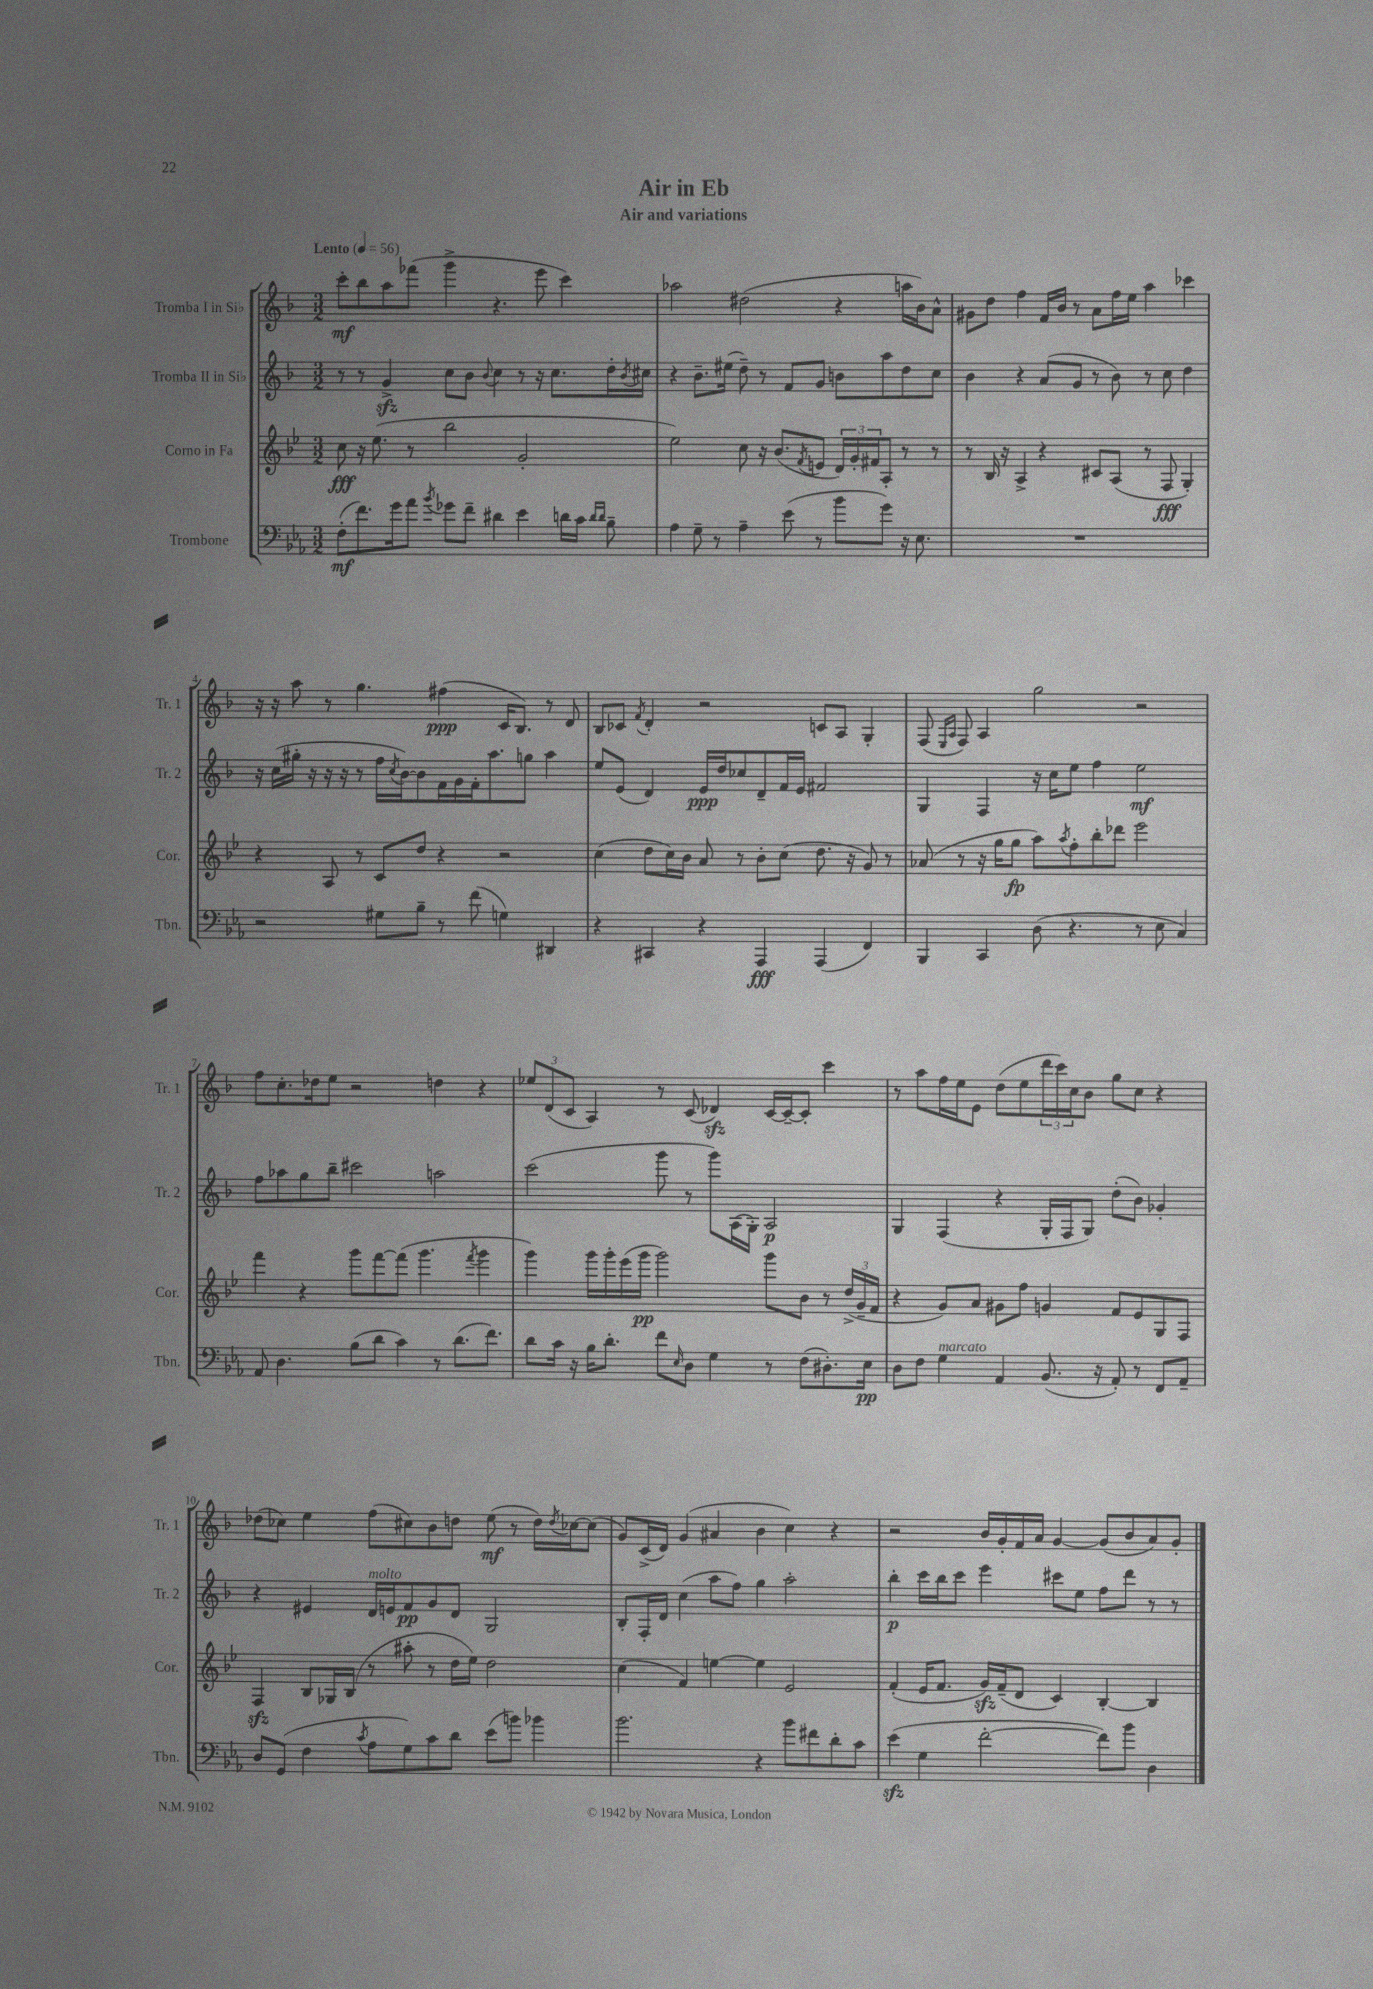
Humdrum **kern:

**kern	**dynam	**kern	**dynam	**kern	**dynam	**kern	**dynam
*part4	*part4	*part3	*part3	*part2	*part2	*part1	*part1
*staff4	*staff4	*staff3	*staff3	*staff2	*staff2	*staff1	*staff1
*I"Trombone	*	*I"Corno in Fa	*	*I"Tromba II in Si♭	*	*I"Tromba I in Si♭	*
*I'Tbn.	*	*I'Cor.	*	*I'Tr. 2	*	*I'Tr. 1	*
*clefF4	*	*clefG2	*	*clefG2	*	*clefG2	*
*k[b-e-a-]	*	*k[b-e-]	*	*k[b-]	*	*k[b-]	*
*M3/2	*	*M3/2	*	*M3/2	*	*M3/2	*
*MM56	*	*MM56	*	*MM56	*	*MM56	*
=1	=1	=1	=1	=1	=1	=1	=1
!	!	!	!	!	!	!LO:TX:a:B:t=Lento	!
(8F'\L	mf	8cc\	fff	8r	.	8ccc'\L	mf
8.f\)	.	16r	.	8r	.	8bb-\	.
.	.	(8.ee-\	.	.	.	.	.
.	.	.	.	4gzz^/	.	8aa\	.
16g\k	.	.	.	.	.	.	.
8a-\J	.	8r	.	.	.	(8fff-X\J	.
8qb-/	.	.	.	.	.	.	.
8g-X\L	.	2bb-\	.	8cc\L	.	4ggg^\	.
8f~\J	.	.	.	8b-\J	.	.	.
.	.	.	.	8qqb-/	.	.	.
4d#X\	.	.	.	4cc\	.	4.r	.
4e-\	.	2g'/	.	8r	.	.	.
.	.	.	.	16r	.	8eee\	.
.	.	.	.	8.cc\L	.	.	.
16dn\LL	.	.	.	.	.	4ccc\)	.
16c\JJ	.	.	.	.	.	.	.
16qqd/LL	.	.	.	.	.	.	.
16qqd/JJ	.	.	.	.	.	.	.
8B-~\	.	.	.	16dd'\L	.	.	.
.	.	.	.	8qb-/	.	.	.
.	.	.	.	16cc#X\JJ	.	.	.
=2	=2	=2	=2	=2	=2	=2	=2
4A-\	.	2ee-\)	.	4r	.	2aa-X\	.
8G~\	.	.	.	8.b-~\L	.	.	.
8r	.	.	.	.	.	.	.
.	.	.	.	(16ee#X\Jk	.	.	.
4A-~\	.	8cc\	.	8dd~\)	.	(2dd#X\	.
.	.	16r	.	8r	.	.	.
.	.	(8.b-/L	.	.	.	.	.
(8e-\	.	.	.	8f/L	.	.	.
.	.	8qf/	.	.	.	.	.
8r	.	8en/J	.	8g/J	.	.	.
8b-\L	.	24d/LL)	.	8bn\L	.	4r	.
.	.	24g'/	.	.	.	.	.
.	.	24f#X/J	.	.	.	.	.
8g\J)	.	8A'/J	.	8aa\	.	.	.
16r	.	8r	.	8dd\	.	16aan\LL	.
8.E-\	.	.	.	.	.	16b-\J)	.
.	.	8r	.	8cc\J	.	8a^^\J	.
=3	=3	=3	=3	=3	=3	=3	=3
1.r	.	8r	.	4b-\	.	8g#X\L	.
.	.	16B-/	.	.	.	8dd\J	.
.	.	16r	.	.	.	.	.
.	.	4A^/	.	4r	.	4ff\	.
.	.	4r	.	(8a/L	.	16f/LL	.
.	.	.	.	.	.	16b-/JJ	.
.	.	.	.	8g/J	.	8r	.
.	.	8c#X/L	.	8r	.	8a\L	.
.	.	(8A/J	.	8b-\)	.	16ff\L	.
.	.	.	.	.	.	16ee\JJ	.
.	.	8r	.	8r	.	4aa\	.
.	.	8F/	fff	8cc\	.	.	.
.	.	4G'/)	.	4dd\	.	4ccc-X\	.
!!LO:LB:g=z
=4	=4	=4	=4	=4	=4	=4	=4
2r	.	4r	.	16r	.	16r	.
.	.	.	.	(16cc\LL	.	16r	.
.	.	.	.	16gg#X'\JJ	.	8aa\	.
.	.	.	.	16r	.	.	.
.	.	8A/	.	16r	.	8r	.
.	.	.	.	16r	.	.	.
.	.	8r	.	8r	.	4.gg\	.
8G#X\L	.	8c/L	.	16ff\LL	.	.	.
.	.	.	.	8qcc/	.	.	.
.	.	.	.	[16b-\J)	.	.	.
8B-~\J	.	8dd/J	.	8b-\]	.	.	.
8r	.	4r	.	16f\L	.	(4ff#X\	ppp
.	.	.	.	16g\	.	.	.
(8f\	.	.	.	16f'\J	.	.	.
.	.	.	.	8.aa\	.	.	.
4Gn\)	.	2r	.	.	.	16c/KL	.
.	.	.	.	.	.	8.B-/J)	.
.	.	.	.	8ggn\J	.	.	.
4DD#X/	.	.	.	4aa\	.	8r	.
.	.	.	.	.	.	8d/	.
=5	=5	=5	=5	=5	=5	=5	=5
4r	.	(4cc\	.	8ee/L	.	8B-/L	.
.	.	.	.	(8e/J	.	8c-X/J	.
.	.	.	.	.	.	8qf/	.
4CC#X/	.	8dd\L	.	4d/)	.	4d'/	.
.	.	16cc\L)	.	.	.	.	.
.	.	16b-\JJ	.	.	.	.	.
4r	.	8a/	.	16e/LL	ppp	2r	.
.	.	.	.	16dd/J	.	.	.
.	.	8r	.	8cc-X/	.	.	.
4AAA-/	fff	8b-'\L	.	8d~/	.	.	.
.	.	(8cc\J	.	16f/L	.	.	.
.	.	.	.	16e/JJ	.	.	.
(4AAA-/	.	8.dd\	.	2f#X/	.	8cn/L	.
.	.	.	.	.	.	8A/J	.
.	.	16r	.	.	.	.	.
4FF/)	.	8g/)	.	.	.	4G'/	.
.	.	8r	.	.	.	.	.
=6	=6	=6	=6	=6	=6	=6	=6
4BBB-/	.	(8a-X/	.	4G/	.	(8F/	.
.	.	.	.	.	.	16qqE/LL	.
.	.	.	.	.	.	16qqA/JJ	.
.	.	8r	.	.	.	8F/)	.
4CC/	.	16r	.	4F/	.	4A/	.
.	.	16gg\KL	.	.	.	.	.
.	.	8gg\J	fp	.	.	.	.
(8D\	.	8aa\L)	.	16r	.	2gg\	.
.	.	.	.	16cc\KL	.	.	.
.	.	8qaa/	.	.	.	.	.
4.r	.	8ff'\	.	8ee\J	.	.	.
.	.	8bb-'\	.	4ff\	.	.	.
.	.	8ddd-X\J	.	.	.	.	.
8r	.	2eee-\	.	2ee\	mf	2r	.
8E-\	.	.	.	.	.	.	.
4C/)	.	.	.	.	.	.	.
!!LO:LB:g=z
=7	=7	=7	=7	=7	=7	=7	=7
8AA-/	.	4fff\	.	8ff\L	.	8ff\L	.
4.D\	.	.	.	8aa-X\	.	8.cc'\	.
.	.	4r	.	8gg\	.	.	.
.	.	.	.	.	.	16dd-X\k	.
.	.	.	.	8bb-~\J	.	8ee\J	.
(8B-\L	.	8ggg\L	.	2ccc#X\	.	2r	.
8d\J	.	[8fff\	.	.	.	.	.
4c\)	.	(8fff\J]	.	.	.	.	.
.	.	4.ggg\	.	.	.	.	.
8r	.	.	.	2aan\	.	4ddn\	.
(8.d\L	.	.	.	.	.	.	.
.	.	8qfff/	.	.	.	.	.
.	.	4ggg\	.	.	.	4r	.
8.f\J)	.	.	.	.	.	.	.
=8	=8	=8	=8	=8	=8	=8	=8
8d\L	.	4ggg\)	.	(2ccc\	.	12ee-X/L	.
.	.	.	.	.	.	(12d/	.
16c\Jk	.	.	.	.	.	.	.
.	.	.	.	.	.	12c/J	.
16r	.	.	.	.	.	.	.
16B-\KL	.	16ggg\LL	.	.	.	4A/)	.
8.d'\J	.	16ggg'\	.	.	.	.	.
.	.	(16eee-\	.	.	.	.	.
.	.	16ggg\JJ	pp	.	.	.	.
8f\L	.	2ggg\)	.	8ggg\	.	8r	.
16qqE-/	.	.	.	.	.	.	.
8D\J	.	.	.	8r	.	(8c/	.
4G\	.	.	.	8ggg\L)	.	4d-Xzz/)	.
.	.	.	.	(16A\L	.	.	.
.	.	.	.	16G'\JJ)	.	.	.
8r	.	8ggg\L	.	2A/	p	[16c/LL	.
.	.	.	.	.	.	16c~/J_	.
(8F\L	.	8b-\J	.	.	.	8c'/J]	.
8.D#X'\)	.	8r	.	.	.	4ccc\	.
.	.	(24dd^/LL	.	.	.	.	.
.	.	24g~/	.	.	.	.	.
16E-\Jk	pp	.	.	.	.	.	.
.	.	24f/JJ	.	.	.	.	.
=9	=9	=9	=9	=9	=9	=9	=9
8D\L	.	4r	.	4G/	.	8r	.
8F\J	.	.	.	.	.	8aa\L	.
!LO:TX:a:i:t=marcato	!	!	!	!	!	!	!
4G\	.	8g/L)	.	(4F/	.	16ff\L	.
.	.	.	.	.	.	16ee\J	.
.	.	8a/J	.	.	.	8e\J	.
4AA-/	.	8g#X\L	.	4r	.	(8dd\L	.
.	.	8ff\J	.	.	.	8ee\	.
(8.BB-/	.	4gn/	.	16G'/LL	.	24ddd\L	.
.	.	.	.	.	.	24ccc\)	.
.	.	.	.	16F/J	.	.	.
.	.	.	.	.	.	24cc\J	.
.	.	.	.	8G/J)	.	8b-\J	.
16r	.	.	.	.	.	.	.
8AA-'/)	.	8f/L	.	(8dd'\L	.	8gg\L	.
8r	.	8e-/	.	8b-\J)	.	8cc\J	.
8FF/L	.	8G/	.	4g-X'/	.	4r	.
8AA-~/J	.	8F/J	.	.	.	.	.
!!LO:LB:g=z
=10	=10	=10	=10	=10	=10	=10	=10
8D/L	.	4Fzz/	.	4r	.	(8dd-X\L	.
(8GG/J	.	.	.	.	.	8cc-X\J)	.
4F\	.	8B-/L	.	4e#X/	.	4ee\	.
.	.	16G-X/L	.	.	.	.	.
.	.	(16B-/JJ	.	.	.	.	.
8qc/	.	.	.	.	.	.	.
!	!	!	!	!LO:TX:a:i:t=molto	!	!	!
8A-\L	.	8r	.	16d/LL	.	(8ff\L	.
.	.	.	.	16en/J	.	.	.
8G\)	.	8aa#X'\	.	8f/	pp	8cc#X\)	.
8c\	.	8r	.	8g/	.	8b-\	.
8d\J	.	16dd\LL	.	8d/J	.	8ddn\J	.
.	.	16ee-\JJ)	.	.	.	.	.
(8e-\L	.	2dd\	.	2G/	.	(8ee\	mf
8bn\J)	.	.	.	.	.	8r	.
4b-X\	.	.	.	.	.	16dd\LL)	.
.	.	.	.	.	.	8qdd/	.
.	.	.	.	.	.	[16cc-X\J	.
.	.	.	.	.	.	(8cc-\J]	.
=11	=11	=11	=11	=11	=11	=11	=11
2.b-\	.	(4cc\	.	8B-'/L	.	8g/L)	.
.	.	.	.	16F'/L	.	(16c^/L	.
.	.	.	.	16d/JJ	.	16d/JJ)	.
.	.	4f/)	.	(4cc\	.	(4g/	.
.	.	[4een\	.	8aa\L	.	4a#X/	.
.	.	.	.	8ff\J)	.	.	.
4r	.	4ee\]	.	4gg\	.	4b-\	.
8b-\L	.	2e-/	.	2aa'\	.	4cc\)	.
8f#X\	.	.	.	.	.	.	.
8d'\	.	.	.	.	.	4r	.
8c\J	.	.	.	.	.	.	.
=12	=12	=12	=12	=12	=12	=12	=12
(4e-zz\	.	(4f'/	.	4bb-'\	p	2r	.
4G\	.	16e-/KL	.	16ccc\LL	.	.	.
.	.	8.f/J	.	16bb-\J	.	.	.
.	.	.	.	8ccc\J	.	.	.
[2f'\	.	16gzz/LL)	.	4eee\	.	16b-/LL	.
.	.	(16f~/J	.	.	.	16g'/	.
.	.	8d/J	.	.	.	16f/	.
.	.	.	.	.	.	16a/JJ	.
.	.	4c/)	.	8ccc#X\L	.	[4g/	.
.	.	.	.	8ee\J	.	.	.
8f\L])	.	[4B-'/	.	8ff\L	.	(8g/L]	.
8b-\J	.	.	.	8ddd\J	.	8b-/	.
4D\	.	4B-/]	.	8r	.	8a/)	.
.	.	.	.	8r	.	8g'/J	.
==	==	==	==	==	==	==	==
*-	*-	*-	*-	*-	*-	*-	*-
